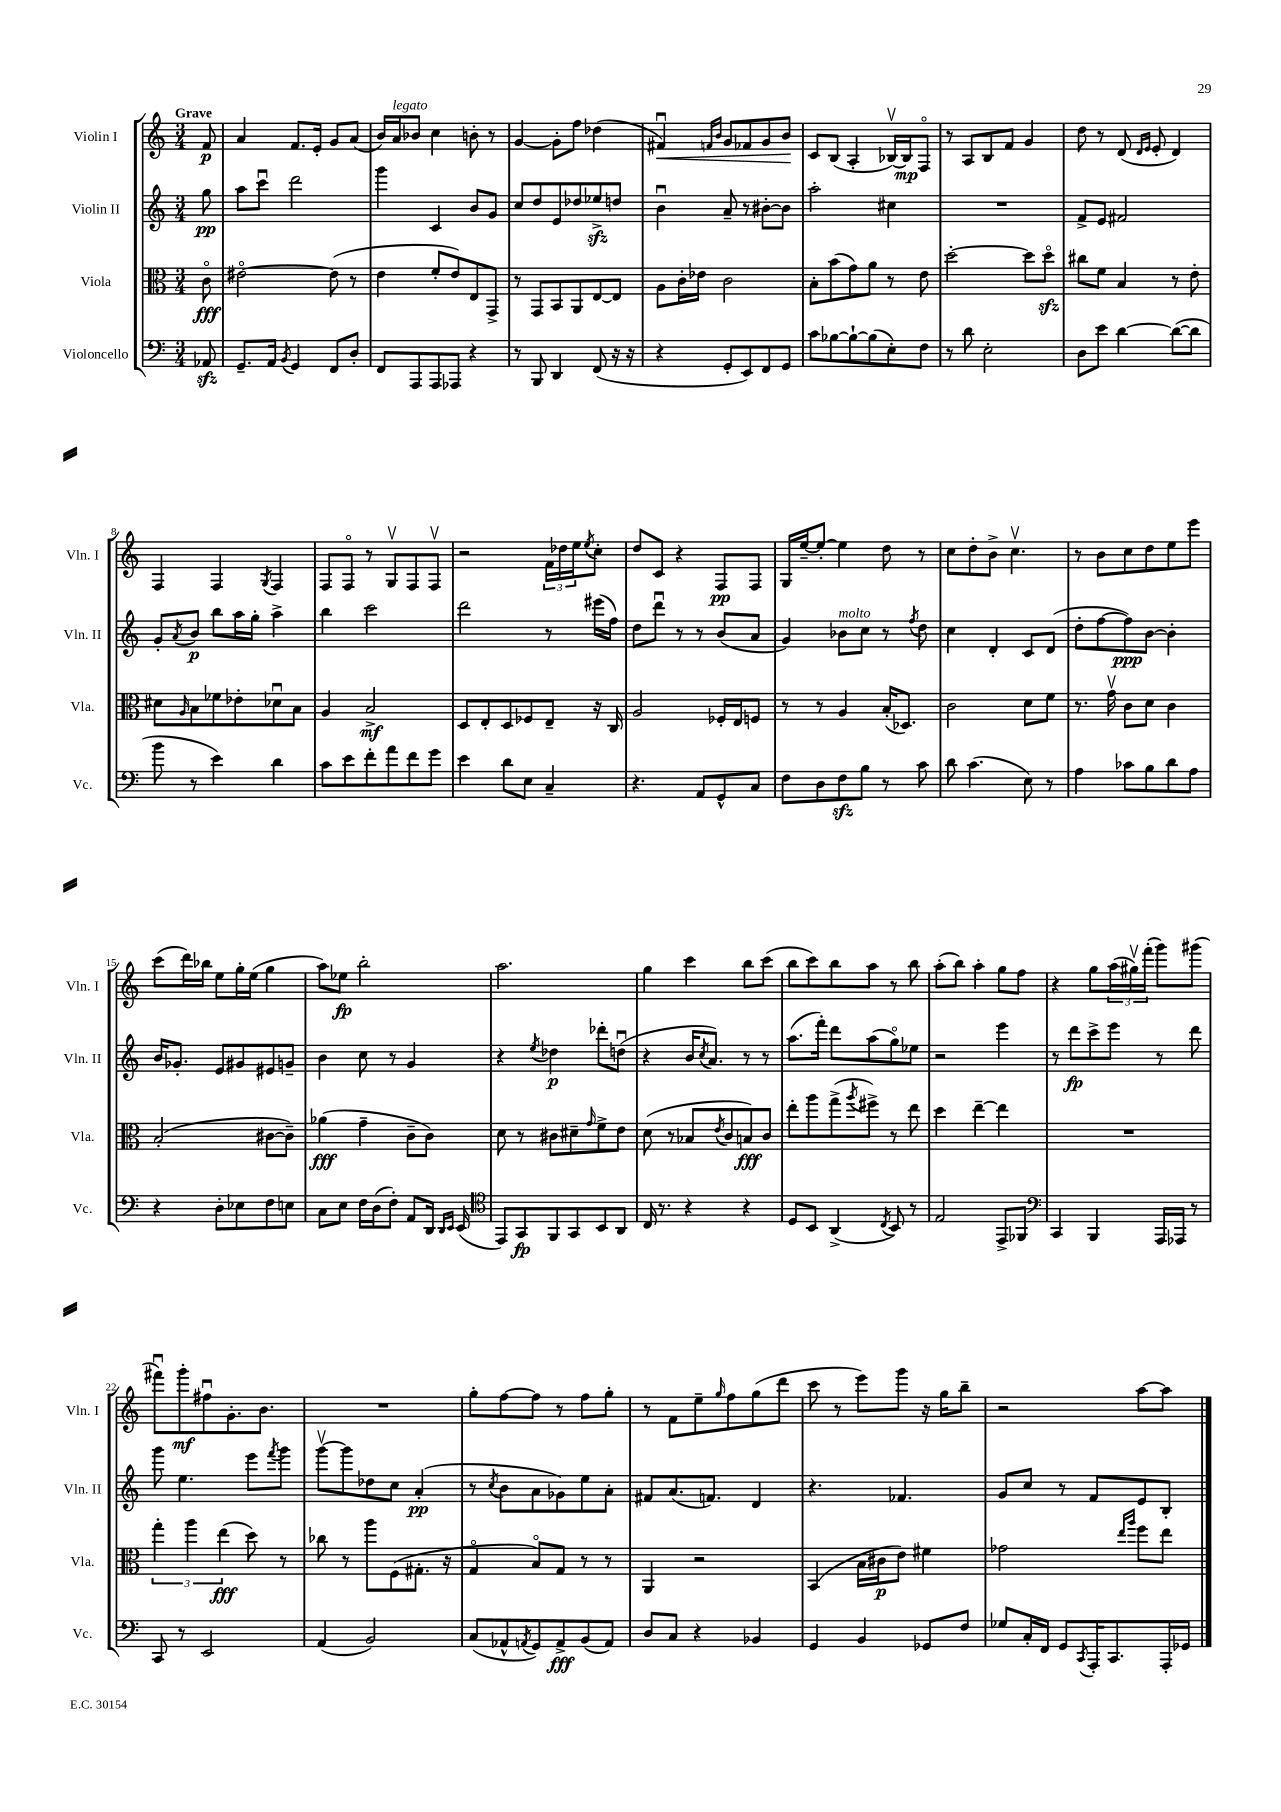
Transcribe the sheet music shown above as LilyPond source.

<<
\new StaffGroup <<
\new Staff = "s0" \with { instrumentName = "Violin I" shortInstrumentName = "Vln. I" } {
    \clef treble \key c \major \numericTimeSignature \time 3/4 \partial 8 \tempo "Grave"
    f'8\p |
    a'4 f'8. e'16-. g'8 a'8( |
    b'16) a'16^\markup { \italic "legato" } bes'8 c''4 b'8-. r8 |
    g'4~ g'8-. f''8 des''4( |
    fis'4\downbow\<) \grace { f'16 b'16 } g'8 fes'8 g'8 b'8\! |
    c'8 b8( a4-. bes16~\upbow) bes16\mp f8\flageolet |
    r8 a8 b8 f'8 g'4 |
    d''8 r8 d'8( \grace { d'16 e'16 } e'8-. d'4) |
    f4 f4 \acciaccatura { g8 } f4 |
    f8 f8\flageolet r8 g8\upbow f8 f8\upbow |
    r2 \tuplet 3/2 { f'16 des''16 e''16 } \acciaccatura { e''8 } c''8-. |
    d''8 c'8 r4 f8\pp f8 |
    g16 e''16~-- e''8~-. e''4 d''8 r8 |
    c''8 d''8-. b'8-> c''4.\upbow |
    r8 b'8 c''8 d''8 e''8 e'''8 |
    c'''8( d'''16) bes''16 e''8 g''16-. e''16( g''4 |
    a''8) ees''8\fp b''2-. |
    a''2. |
    g''4 c'''4 b''8 c'''8( |
    b''8 c'''8) b''8 a''8 r8 b''8 |
    a''8-.( b''8) a''4-. g''8 f''8 |
    r4 g''8 \tuplet 3/2 { a''16( gis''16\upbow) f'''16-.( } g'''8) gis'''8( |
    fis'''8\downbow) g'''8-.\mf fis''8\downbow g'8.-. b'8. |
    R2. |
    g''8-. f''8~ f''8 r8 f''8 g''8-. |
    r8 f'8 e''8-- \grace { g''16 } f''8 g''8( d'''8 |
    c'''8 r8 e'''8) g'''8 r16 g''16 b''8-- |
    r2 a''8~ a''8 \bar "|." |
}
\new Staff = "s1" \with { instrumentName = "Violin II" shortInstrumentName = "Vln. II" } {
    \clef treble \key c \major \numericTimeSignature \time 3/4 \partial 8
    g''8\pp |
    a''8 c'''8\downbow d'''2 |
    g'''4 c'4 b'8 g'8 |
    c''8 d''8 e'8 des''8 ees''8->\sfz d''8 |
    b'4\downbow a'8-- r8 bis'8~-. bis'8 |
    a''2-. cis''4 |
    R2. |
    f'8-> e'8 fis'2 |
    g'8-. \acciaccatura { a'8 } b'8\p b''8 a''16 g''16-. a''4-> |
    b''4 c'''2 |
    d'''2 r8 eis'''16( f''16) |
    d''8 d'''8\downbow r8 r8 b'8( a'8 |
    g'4) bes'8^\markup { \italic "molto" } c''8 r8 \acciaccatura { f''8 } d''8 |
    c''4 d'4-. c'8 d'8( |
    d''8-. f''8~ f''8\ppp) b'8~ b'4-. |
    b'16 ges'8.-. e'8 gis'8 eis'8 g'8-- |
    b'4 c''8 r8 g'4 |
    r4 \acciaccatura { e''8 } des''4\p des'''8-. d''8\downbow( |
    r4 b'16 \acciaccatura { c''8 } a'8.) r8 r8 |
    a''8.( f'''16-.) d'''8 a''8( g''8\flageolet) ees''8 |
    r2 e'''4 |
    r8 d'''8\fp c'''8-> e'''8 r8 d'''8 |
    g'''8 e''4. e'''8 \acciaccatura { f'''8 } g'''8 |
    g'''8~\upbow g'''8 des''8 c''8 a'4-.\pp( |
    r8 \acciaccatura { c''8 } b'8 a'8 ges'8) e''8 a'8-. |
    fis'8 a'8.( f'8.) d'4 |
    r4. fes'4. |
    g'8 c''8 r8 f'8 e'8 b8-. \bar "|." |
}
\new Staff = "s2" \with { instrumentName = "Viola" shortInstrumentName = "Vla." } {
    \clef alto \key c \major \numericTimeSignature \time 3/4 \partial 8
    c'8\flageolet\fff |
    eis'2~\flageolet eis'8( r8 |
    e'4 f'8-. e'8) e8 g,8-> |
    r8 g,8 b,8 a,8 e8~ e8 |
    a8 c'16-. ees'16 c'2 |
    b8-. b'8( g'8) a'8 r8 e'8 |
    d''2~-. d''8 d''8\flageolet\sfz |
    cis''8 f'8 b4 r8 e'8-. |
    dis'8 \grace { a16 } b8 fes'8 ees'8-. des'8\downbow b8 |
    a4 b2->\mf |
    d8 e8-. d8 fes8 e8-- r16 c16 |
    a2 fes16-. e16 f8 |
    r8 r8 a4 b16-.( des8.) |
    c'2 d'8 f'8 |
    r8. g'16\upbow c'8 d'8 c'4 |
    b2-.( cis'8~ cis'8--) |
    aes'4\fff( g'4-- c'8-- c'8) |
    d'8 r8 cis'8 dis'8-- \grace { g'16 } f'8-> e'8 |
    d'8( r8 bes8 \acciaccatura { e'8 } c'8 b8\fff) c'8 |
    e''8-. a''8 g''8->( \acciaccatura { a''8 } fis''8->) r8 e''8 |
    d''4 e''4~-- e''4 |
    R2. |
    \tuplet 3/2 { g''4-. a''4 e''4\fff( } d''8) r8 |
    ces''8 r8 a''8 f8( gis8.-. r16 |
    g4\flageolet b8\flageolet) g8 r8 r8 |
    a,4 r2 |
    b,4( b16 cis'16\p e'8) fis'4 |
    ges'2 \grace { e''16 a''16 } f''8 e''8 \bar "|." |
}
\new Staff = "s3" \with { instrumentName = "Violoncello" shortInstrumentName = "Vc." } {
    \clef bass \key c \major \numericTimeSignature \time 3/4 \partial 8
    aes,8\sfz |
    g,8.-- a,16 \acciaccatura { b,8 } g,4 f,8 d8-. |
    f,8 a,,8 a,,8 aes,,8 r4 |
    r8 b,,8 d,4 f,8( r16 r16 |
    r4 g,8-. e,8) f,8 g,8 |
    c'8 bes8~ bes8~-! bes8( e8-.) f8 |
    r8 d'8 e2-. |
    d8 e'8 d'4~ d'8~( d'8 |
    b'8 r8 e'4) d'4 |
    c'8 e'8 f'8-. a'8 f'8 g'8 |
    e'4 d'8 e8 c4-- |
    r4. a,8 g,8-^ c8 |
    f8 d8 f8\sfz b8 r8 c'8 |
    d'8 c'4.( e8) r8 |
    a4 ces'8 b8 d'8 a8 |
    r4 d8-. ees8 f8 e8 |
    c8 e8 f16 d16( f8-.) a,8 d,16 \grace { d,16 e,16 } e,16( |
    \clef tenor e,8) g,8\fp f,8 g,8 b,8 a,8 |
    c16 r8. r4 r4 |
    d8 b,8 a,4->( \acciaccatura { c8 } b,8) r8 |
    e2 e,8-> fes,8 |
    \clef bass c,4 b,,4 a,,16 aes,,16 r8 |
    c,8 r8 e,2 |
    a,4( b,2) |
    c8( aes,8-^ \acciaccatura { a,8 } g,8) a,8->\fff b,8( a,8) |
    d8 c8 r4 bes,4 |
    g,4 b,4 ges,8 f8 |
    ges8 c16-. f,16 g,8 \acciaccatura { c,8 } a,,16-. c,8. a,,16-. ges,16 \bar "|." |
}
>>
>>
